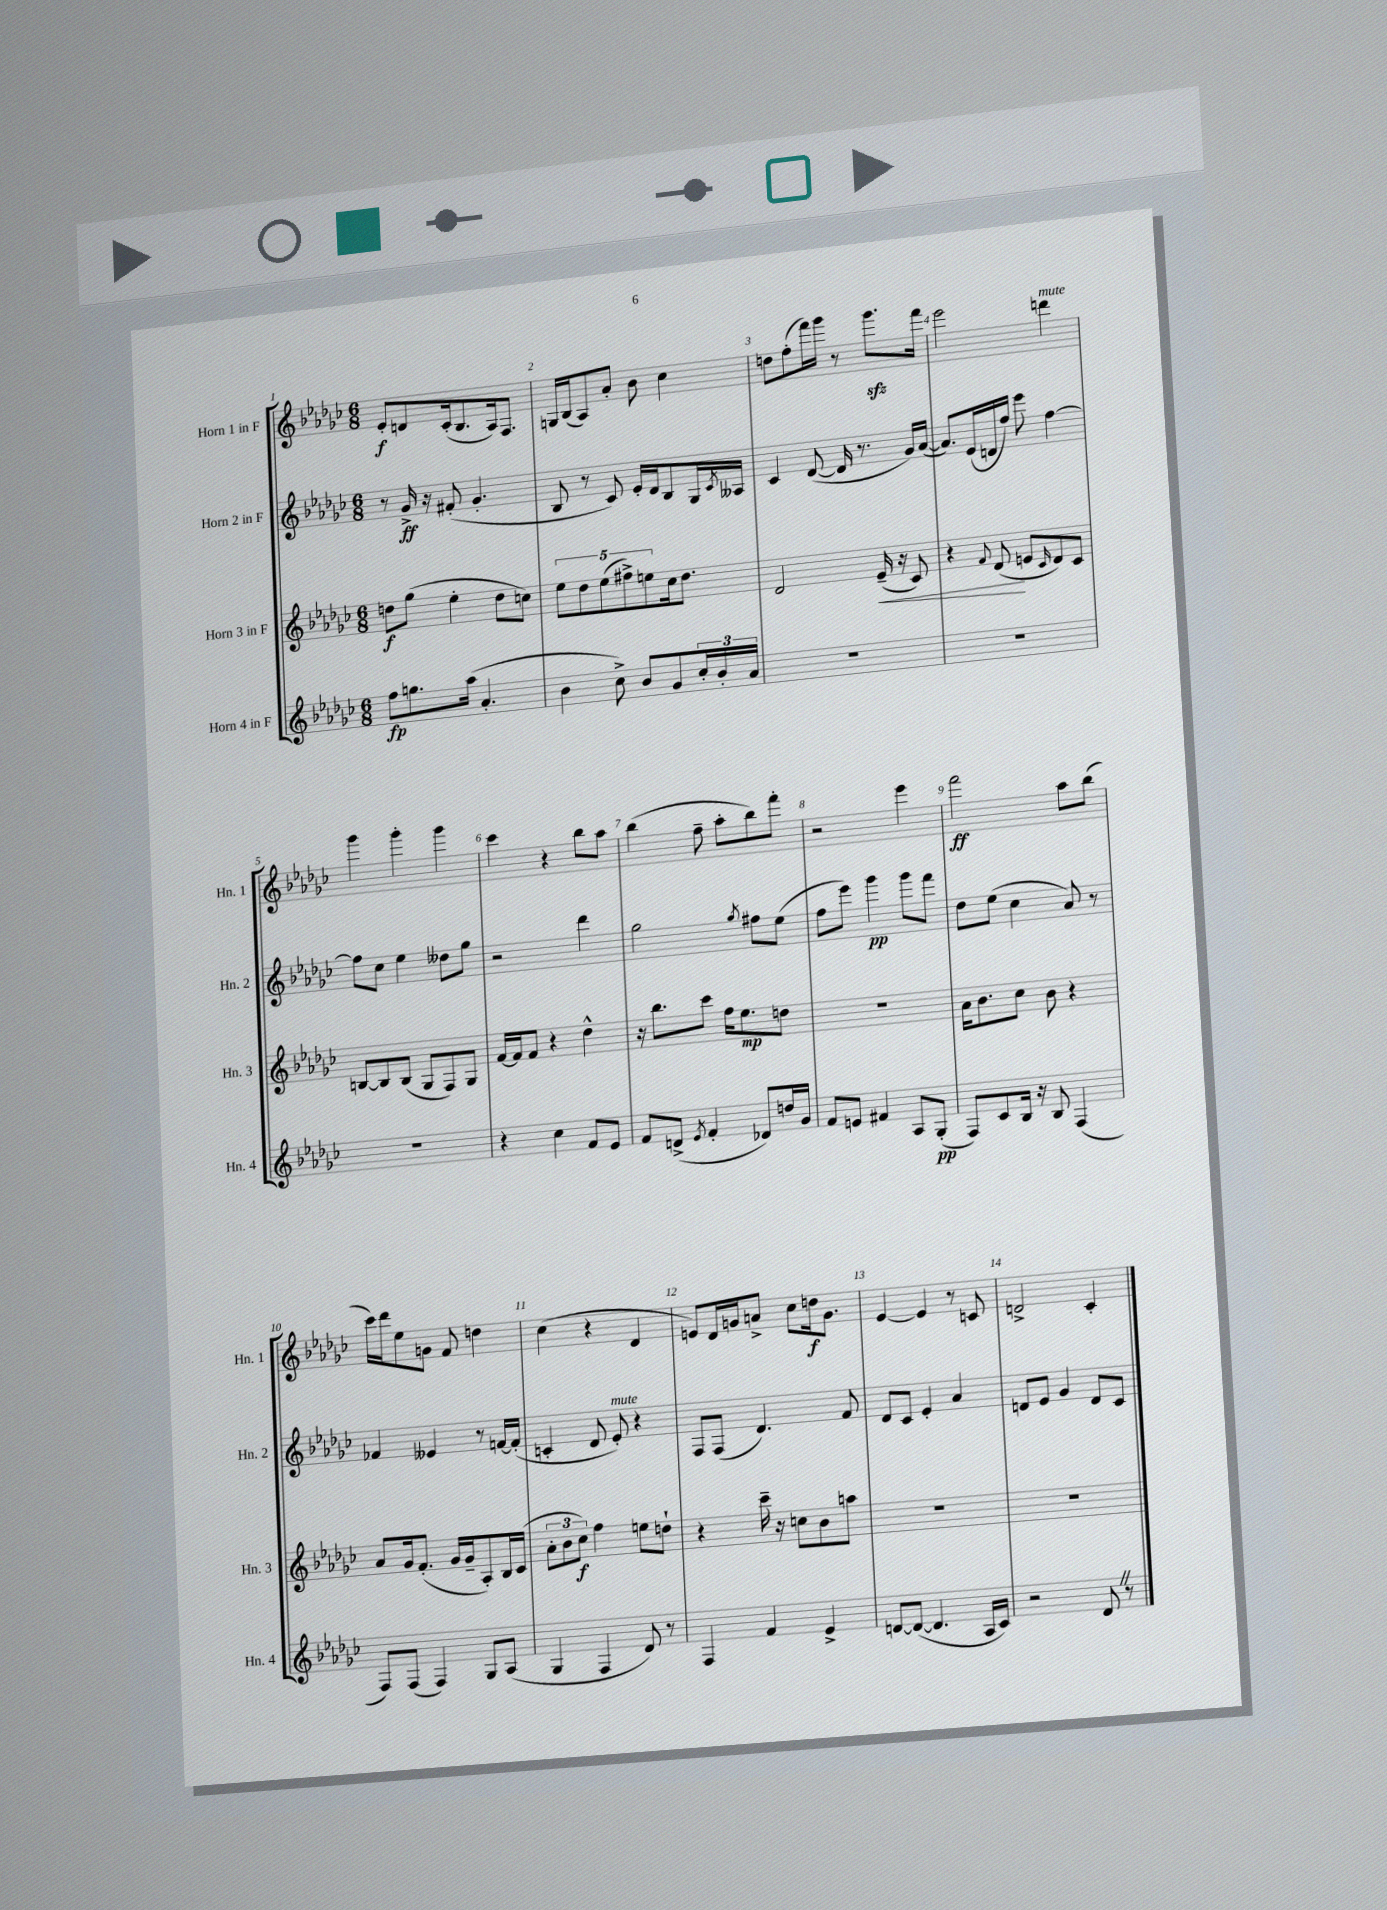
<<
\new StaffGroup <<
\new Staff = "s0" \with { instrumentName = "Horn 1 in F" shortInstrumentName = "Hn. 1" } {
    \clef treble \key ges \major \numericTimeSignature \time 6/8
    ees'8-.\f d'8 ces'16-.( bes8. aes16) f8. |
    g16 bes16( aes8) aes'8-. bes'8 ces''4 |
    d''8 f''8-.( f'''16) ges'''16 r8 ges'''8.\sfz f'''16 |
    ees'''2 d'''4^\markup { \italic "mute" } |
    ges'''4 ges'''4-. ges'''4 |
    ces'''4 r4 bes''8 aes''8 |
    bes''4( f''8-- aes''8-. bes''8) f'''8-. |
    r2 ees'''4 |
    f'''2\ff aes''8 bes''8( |
    ces'''16) des'''16 ees''8 g'8 f'8 d''4 |
    ces''4( r4 des'4 |
    e'8) des'16 g'16 a'8-> ces''8 d''16\f g'8. |
    ees'4~ ees'4 r8 c'8 |
    d'2-> ces'4-. \bar "|." |
}
\new Staff = "s1" \with { instrumentName = "Horn 2 in F" shortInstrumentName = "Hn. 2" } {
    \clef treble \key ges \major \numericTimeSignature \time 6/8
    r8 ges'16->\ff r16 fis'8-.( ges'4.-. |
    bes8 r8 ces'8) ees'16-. des'16 bes8 ges16 \acciaccatura { ces'8 } aeses16 |
    ces'4 des'8~( des'16 r8. ges'16) aes'16~( |
    aes'8.) ees'16( d'16 f''16) ees'''8 f''4~ |
    f''8 ces''8 ees''4 deses''8 ges''8 |
    r2 des'''4 |
    ges''2 \acciaccatura { ges''8 } fis''8 ees''8( |
    f''8 ees'''8) ges'''4\pp ges'''8 f'''8 |
    des''8 ees''8( ces''4 aes'8) r8 |
    fes'4 eeses'4 r8 f'16~ f'16-.( |
    c'4-. des'8 ees'8-.^\markup { \italic "mute" }) r4 |
    f8 f8( des'4.) f'8 |
    des'8 ces'8 ees'4-. aes'4 |
    d'8 ees'8 ges'4 d'8 ces'8 \bar "|." |
}
\new Staff = "s2" \with { instrumentName = "Horn 3 in F" shortInstrumentName = "Hn. 3" } {
    \clef treble \key ges \major \numericTimeSignature \time 6/8
    d''8\f ges''8( ees''4-. d''8 c''8) |
    \tuplet 5/4 { ees''8 des''8 ees''8( fis''8->) e''8 } ces''16 des''8. |
    des'2 ees'16--\<( r16 ces'8) |
    r4 \appoggiatura { f'8 } des'8\!( e'8 \grace { ces'16 } des'8) ces'8 |
    b8~ b8 b8( ges8 f8) ges8 |
    f'16~ f'16 f'8 r4 des''4-^ |
    r16 bes''8. ces'''8 f''16 ees''8.\mp d''8 |
    R2. |
    aes'16 bes'8. ces''8 bes'8 r4 |
    aes'8 ges'16 f'8.-.( ges'16 ges'16-- aes8-.) bes16 ces'16( |
    \tuplet 3/2 { aes'8-. bes'8 ces''8\f) } f''4 e''8 d''8-! |
    r4 ces'''16-- r16 c''8 bes'8 a''8 |
    R2. |
    R2. \bar "|." |
}
\new Staff = "s3" \with { instrumentName = "Horn 4 in F" shortInstrumentName = "Hn. 4" } {
    \clef treble \key ges \major \numericTimeSignature \time 6/8
    f''8\fp g''8. aes''16( aes'4.-. |
    bes'4 ces''8->) bes'8 ges'8 \tuplet 3/2 { ces''16-. bes'16-. aes'16 } |
    R2. |
    R2. |
    R2. |
    r4 ces''4 f'8 ees'8 |
    f'8 d'8->( \acciaccatura { ees'8 } f'4-. des'8) d''16 ges'16 |
    f'8 e'8 fis'4 aes8 ges8-.\pp( |
    f8) ces'8 bes16 r16 bes8 f4( |
    f8) f8( f4) ges8 aes8( |
    ges4 f4 des'8) r8 |
    f4 f'4 ees'4-> |
    d'8~ d'8~( d'4. aes16 ces'16) |
    r2 des'8 \once \override BreathingSign.text = \markup { \musicglyph "scripts.caesura.straight" } \breathe r8 \bar "|." |
}
>>
>>
\layout { \context { \Score \override BarNumber.break-visibility = ##(#f #t #t) barNumberVisibility = #all-bar-numbers-visible } }
